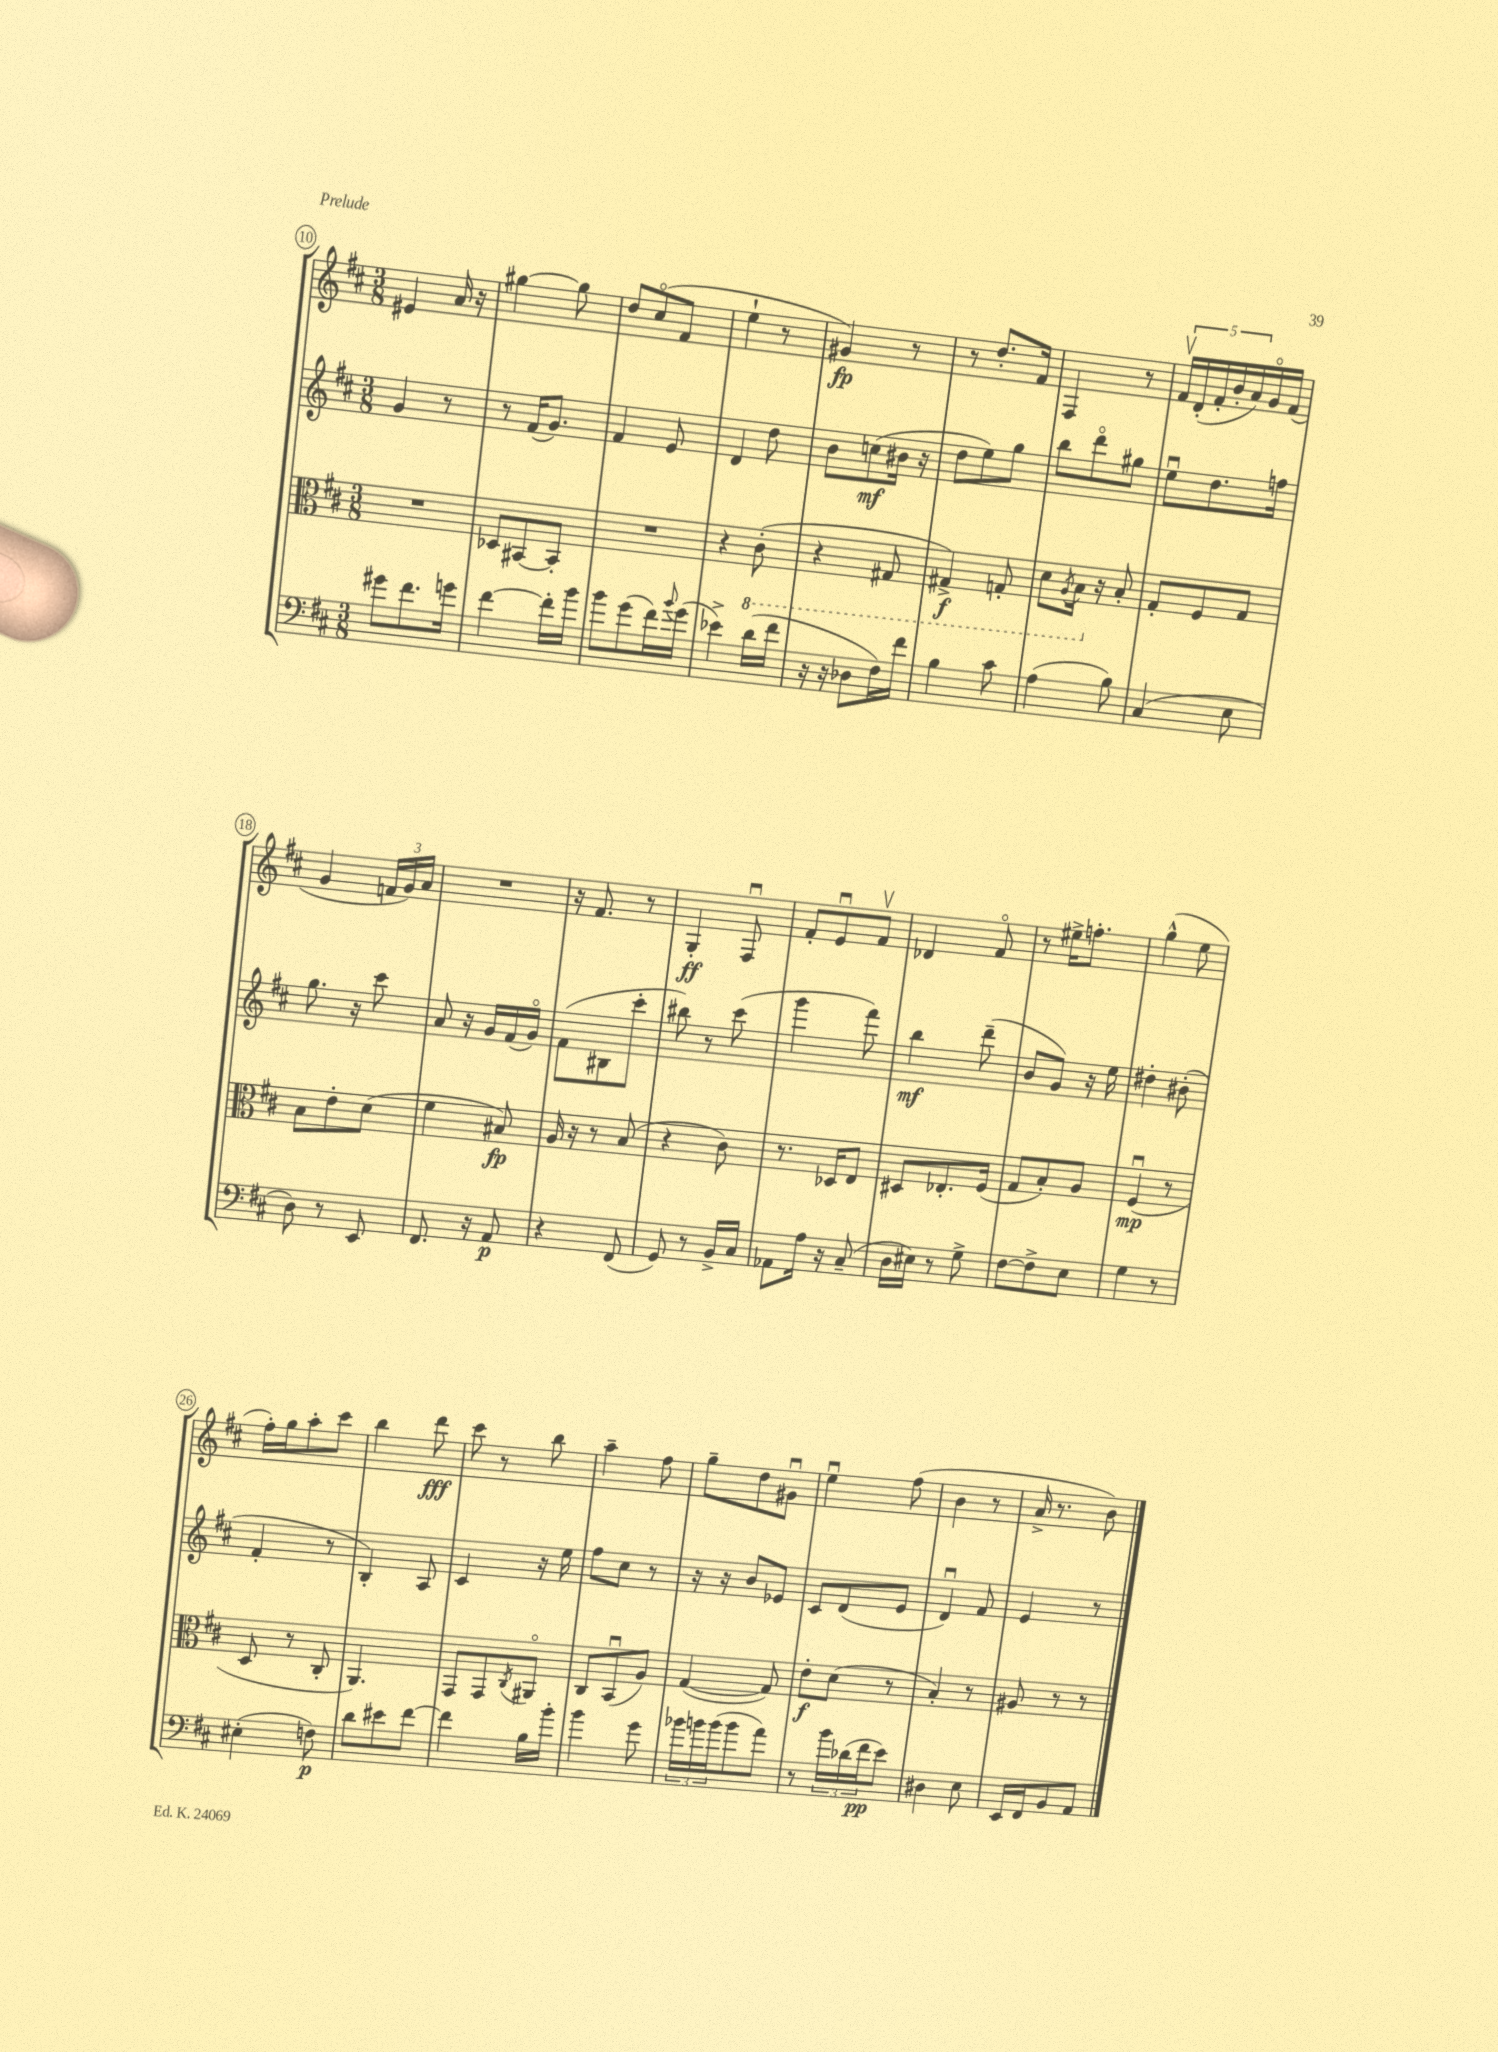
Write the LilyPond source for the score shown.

<<
\new StaffGroup <<
\new Staff = "s0" {
    \clef treble \key d \major \numericTimeSignature \time 3/8
    eis'4 a'16 r16 |
    gis''4~ gis''8 |
    d''8 cis''8\flageolet( fis'8 |
    e''4-! r8 |
    gis'4\fp) r8 |
    r8 d''8.-. fis'16 |
    fis4 r8 |
    \tuplet 5/4 { fis'16\upbow d'16-.( fis'16-. b'16-. a'16) } g'16\flageolet fis'16( |
    g'4 \tuplet 3/2 { f'16 g'16) a'16 } |
    R4. |
    r16 fis'8. r8 |
    g4-.\ff fis8\downbow |
    fis'8-. e'8\downbow fis'8\upbow |
    des'4 fis'8\flageolet |
    r8 eis''16-> f''8.-. |
    g''4-^( e''8 |
    fis''16-.) g''16 a''8-. cis'''8 |
    b''4 d'''8\fff |
    cis'''8 r8 b''8 |
    a''4-- fis''8 |
    g''8-- d''8 gis'8\downbow |
    e''4\downbow fis''8( |
    b'4 r8 |
    a'16-> r8. b'8) \bar "|." |
}
\new Staff = "s1" {
    \clef treble \key d \major \numericTimeSignature \time 3/8
    g'4 r8 |
    r8 fis'16( g'8.) |
    fis'4 e'8 |
    d'4 d''8 |
    b'8 c''8\mf( bis'16 r16 |
    d''8 e''8) g''8 |
    b''8 d'''8\flageolet gis''8 |
    e''8\downbow d''8. f''16 |
    g''8. r16 cis'''8 |
    a'8 r16 g'16 fis'16( g'16\flageolet) |
    fis'8( bis8 cis'''8-. |
    bis''8) r8 cis'''8( |
    g'''4 fis'''8) |
    b''4\mf d'''8--( |
    b'8 g'8) r16 e''16 |
    dis''4-. bis'8-.( |
    fis'4-. r8 |
    b4-.) a8 |
    cis'4 r16 e''16 |
    fis''8 cis''8 r8 |
    r16 r16 b'8 ees'8 |
    cis'8 d'8( e'8 |
    d'4\downbow) fis'8 |
    e'4 r8 \bar "|." |
}
\new Staff = "s2" {
    \clef alto \key d \major \numericTimeSignature \time 3/8
    R4. |
    des8 bis,8~ bis,8-. |
    R4. |
    r4 \ottava #-1 cis8-.( |
    r4 gis,8 |
    gis,4->\f) g,8-. |
    d8 \acciaccatura { a,8 } b,16 \ottava #0 r16 b8-. |
    g8-. fis8 g8 |
    b8 e'8-. d'8( |
    fis'4 bis8\fp) |
    a16 r16 r8 b8( |
    r4 cis'8) |
    r8. des16 e8 |
    dis8 ees8.-. fis16( |
    g8 b8-.) a8 |
    fis4\downbow\mp( r8 |
    d8 r8 cis8-. |
    a,4.) |
    g,8 g,8 \acciaccatura { cis8 } ais,8\flageolet |
    cis8 b,8\downbow( a8) |
    g4~( g8) |
    e'8-.\f d'8( r8 |
    b4-.) r8 |
    ais8 r8 r8 \bar "|." |
}
\new Staff = "s3" {
    \clef bass \key d \major \numericTimeSignature \time 3/8
    gis'8 fis'8. g'16 |
    fis'4~ fis'16-. b'16 |
    b'8 g'8( fis'16) \appoggiatura { b'8 } g'16( |
    ees'4->) d'16( fis'16 |
    r16 r16 des8 fis16) fis'16 |
    b4 cis'8 |
    a4( b8) |
    cis4( e8 |
    d8) r8 e,8 |
    fis,8. r16 a,8\p |
    r4 fis,8( |
    g,8) r8 b,16-> cis16 |
    aes,8 a16 r16 cis8--( |
    d16 eis16) r8 g8-> |
    fis8~ fis8-> e8 |
    g4 r8 |
    eis4-.( f8\p) |
    d'8 eis'8 fis'8~ |
    fis'4 b16 b'16-. |
    b'4 g'8 |
    \tuplet 3/2 { bes'16 b'16 b'16( } b'8 a'8) |
    r8 \tuplet 3/2 { b'16 des'16( fis'16\pp } e'8) |
    dis4 e8 |
    e,16 fis,16 b,8 a,8 \bar "|." |
}
>>
>>
\layout { \context { \Score currentBarNumber = #10 \override BarNumber.stencil = #(make-stencil-circler 0.1 0.3 ly:text-interface::print) } }
